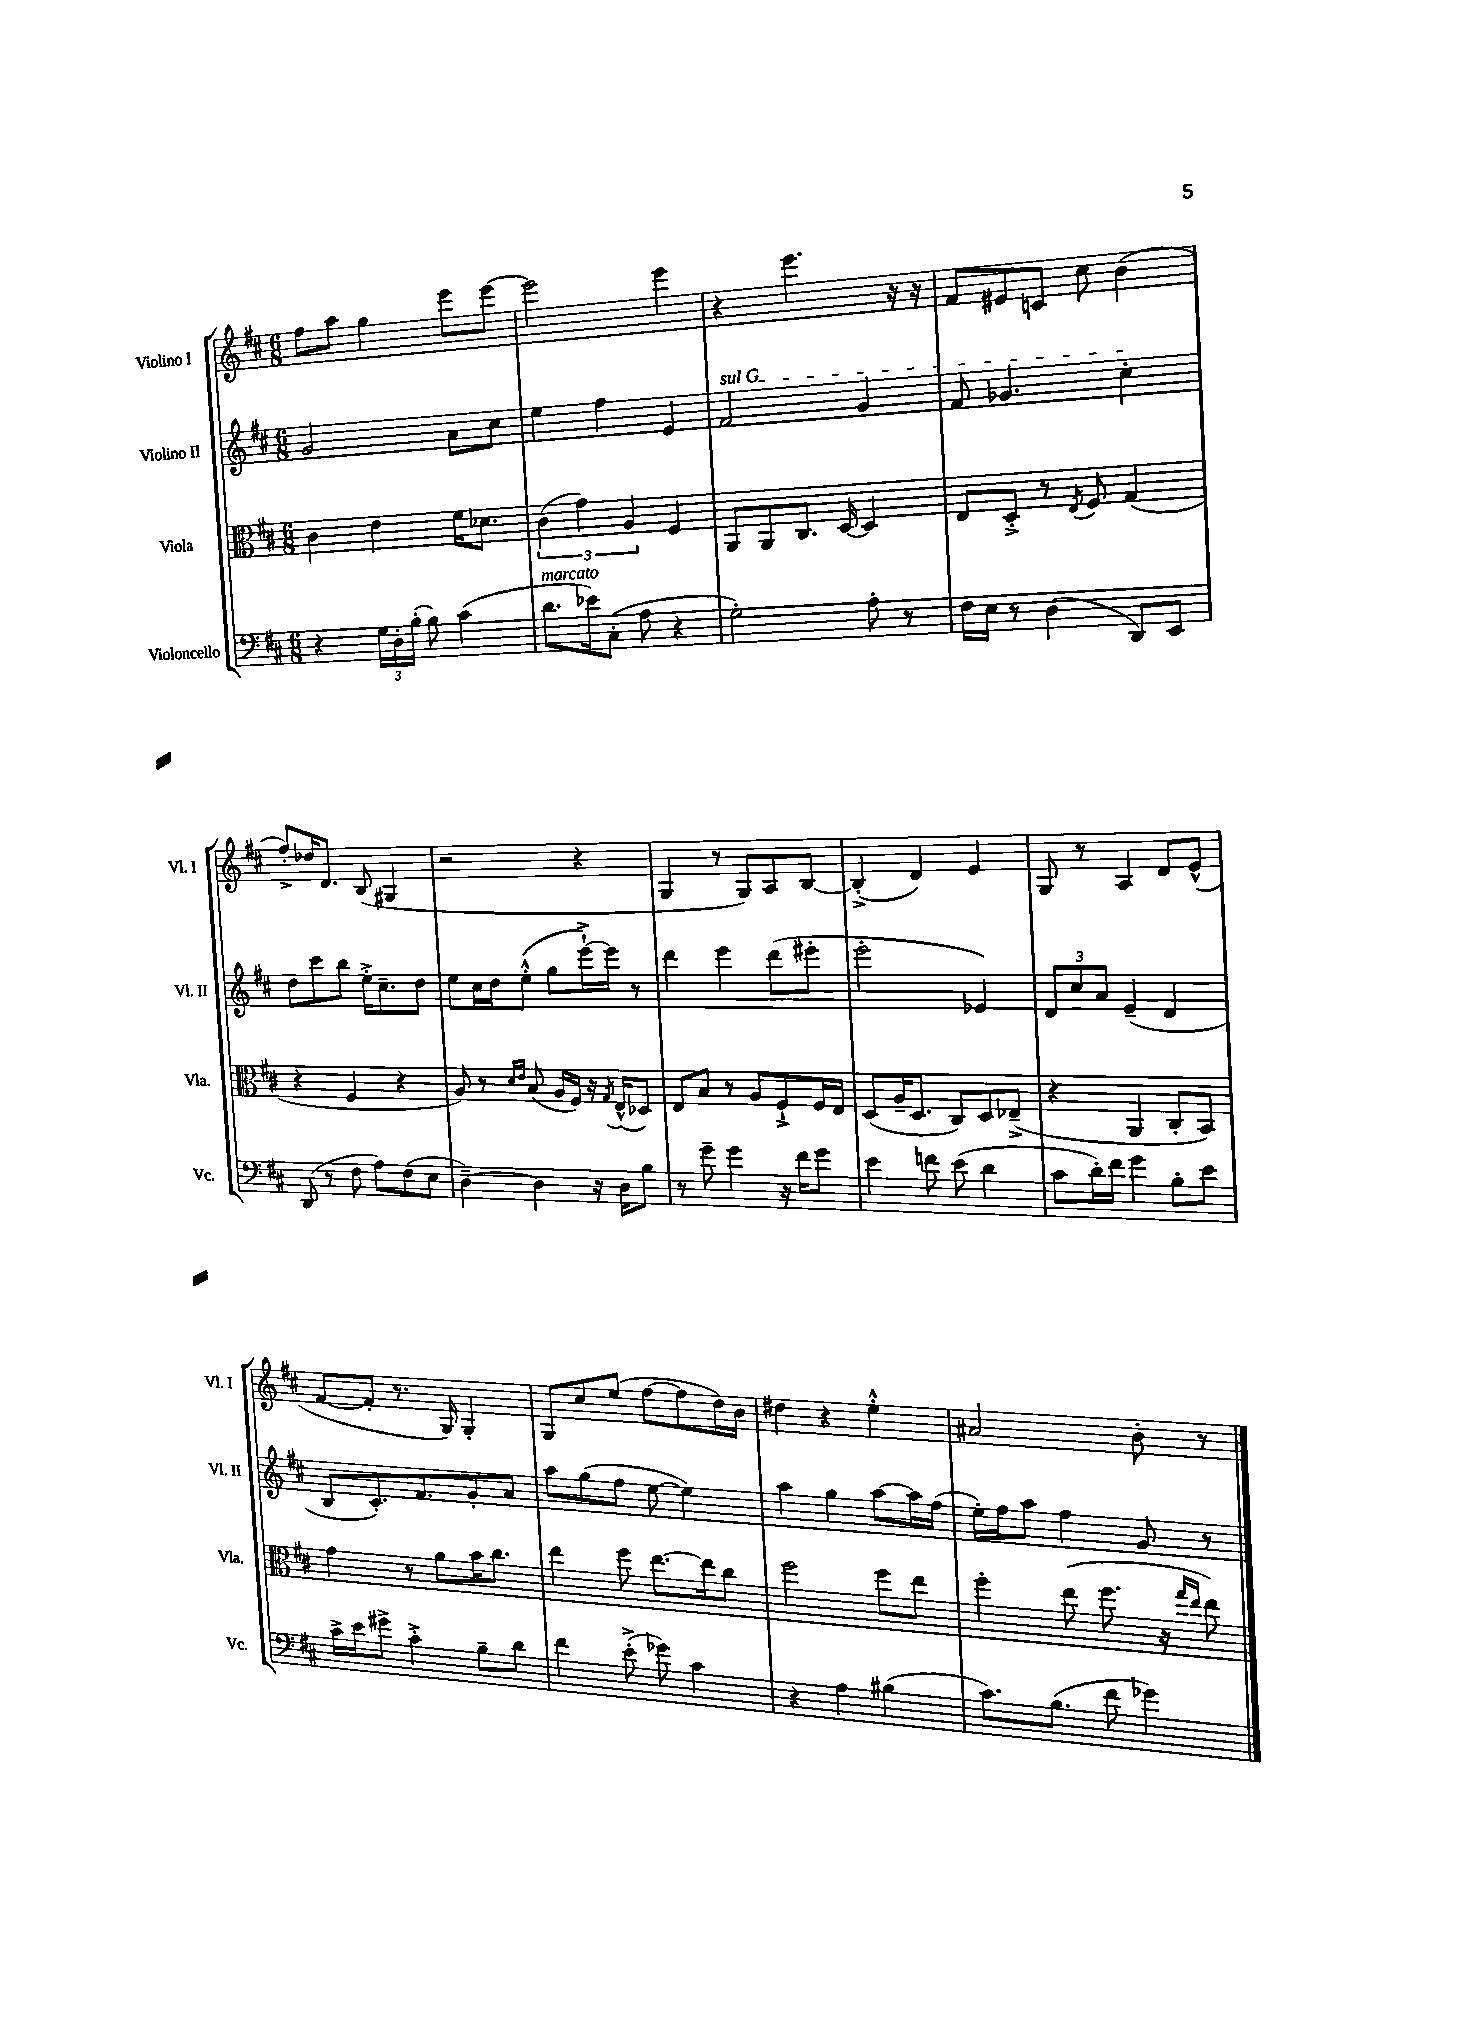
<<
\new StaffGroup <<
\new Staff = "s0" \with { instrumentName = "Violino I" shortInstrumentName = "Vl. I" } {
    \clef treble \key d \major \numericTimeSignature \time 6/8
    fis''8 a''8 g''4 e'''8 e'''8~ |
    e'''2 e'''4 |
    r4 e'''4. r16 r16 |
    fis'8 eis'8 c'8 cis''8 b'4( |
    fis''8-.->) des''16 d'8. b8( gis4 |
    r2 r4 |
    g4 r8 g8) a8 b8~ |
    b4-.->( d'4) e'4 |
    g8 r8 a4 d'8 e'8-^( |
    fis'8~ fis'8-. r8. g16) g4-. |
    g8 cis''8 e''8( fis''8~ fis''8 d''16) b'16 |
    dis''4 r4 e''4-.-^ |
    ais'2 b'8-. r8 \bar "|." |
}
\new Staff = "s1" \with { instrumentName = "Violino II" shortInstrumentName = "Vl. II" } {
    \clef treble \key d \major \numericTimeSignature \time 6/8
    g'2 a'8 cis''8 |
    e''4 fis''4 e'4 |
    \once \override TextSpanner.bound-details.left.text = \markup { \italic "sul G" } fis'2\startTextSpan g'4 |
    fis'8 ges'4. cis''4-.\stopTextSpan |
    d''8 cis'''8 b''8 e''16-.-> cis''8.-- d''8 |
    e''8 cis''16 d''16 e''8-.-^( g''8 e'''16~-!->) e'''16 r8 |
    d'''4 e'''4 d'''8( eis'''8-. |
    e'''2-. ees'4) |
    \tuplet 3/2 { d'8 cis''8 a'8 } e'4--( d'4 |
    b8 cis'8.-.) fis'8. g'8-. a'8 |
    a''8 g''8( fis''8 e''8~ e''4) |
    a''4 g''4 a''8~ a''16 fis''16( |
    e''16-.) fis''16 a''8 fis''4 g'8 r8 \bar "|." |
}
\new Staff = "s2" \with { instrumentName = "Viola" shortInstrumentName = "Vla." } {
    \clef alto \key d \major \numericTimeSignature \time 6/8
    cis'4 e'4 fis'16 des'8. |
    \tuplet 3/2 { cis'4( g'4) a4 } fis4 |
    a,8 a,8 cis8. d16~ d4 |
    e8 d8-.-> r8 \acciaccatura { e8 } fis8 g4( |
    r4 fis4 r4 |
    a8) r8 \grace { d'16 e'16 } b8( a16 fis16) r16 \acciaccatura { g8 } e16-^( des8) |
    e8 b8 r8 a8 fis8-!-> fis16 e16 |
    d8( a16-- d8. cis8) d8 ees8--->( |
    r4 a,4 cis8-. b,8) |
    g'4 r8 a'8 b'16 cis''8. |
    e''4 fis''8 e''8.~ e''16 cis''8 |
    fis''2 fis''8 e''8 |
    fis''4-. e''8( fis''8. r16 \grace { g''16 e''16 } e''8) \bar "|." |
}
\new Staff = "s3" \with { instrumentName = "Violoncello" shortInstrumentName = "Vc." } {
    \clef bass \key d \major \numericTimeSignature \time 6/8
    r4 \tuplet 3/2 { g16 d16-. b16-.( } b8) cis'4( |
    d'8.^\markup { \italic "marcato" } ees'16) cis8-.( a8 r4 |
    g2-.) a8-. r8 |
    fis16 e16 r8 d4( d,8) e,8 |
    d,8( r8 fis8 a8) fis8( e8 |
    d4~--) d4 r16 d16 b8 |
    r8 g'8-- g'4 r16 fis'16 g'8 |
    e'4 f'8 e'8( d'4 |
    cis'8 d'16-.) fis'16 g'4 b8-. e'8 |
    cis'16-> e'16 gis'8-> cis'4-.-> b8-- d'8 |
    fis'4 e'8-.->( ges'8) cis'4 |
    r4 a4 bis4( |
    cis'8.) b8.( fis'8 ges'4) \bar "|." |
}
>>
>>
\layout { \context { \Score \remove "Bar_number_engraver" } }
